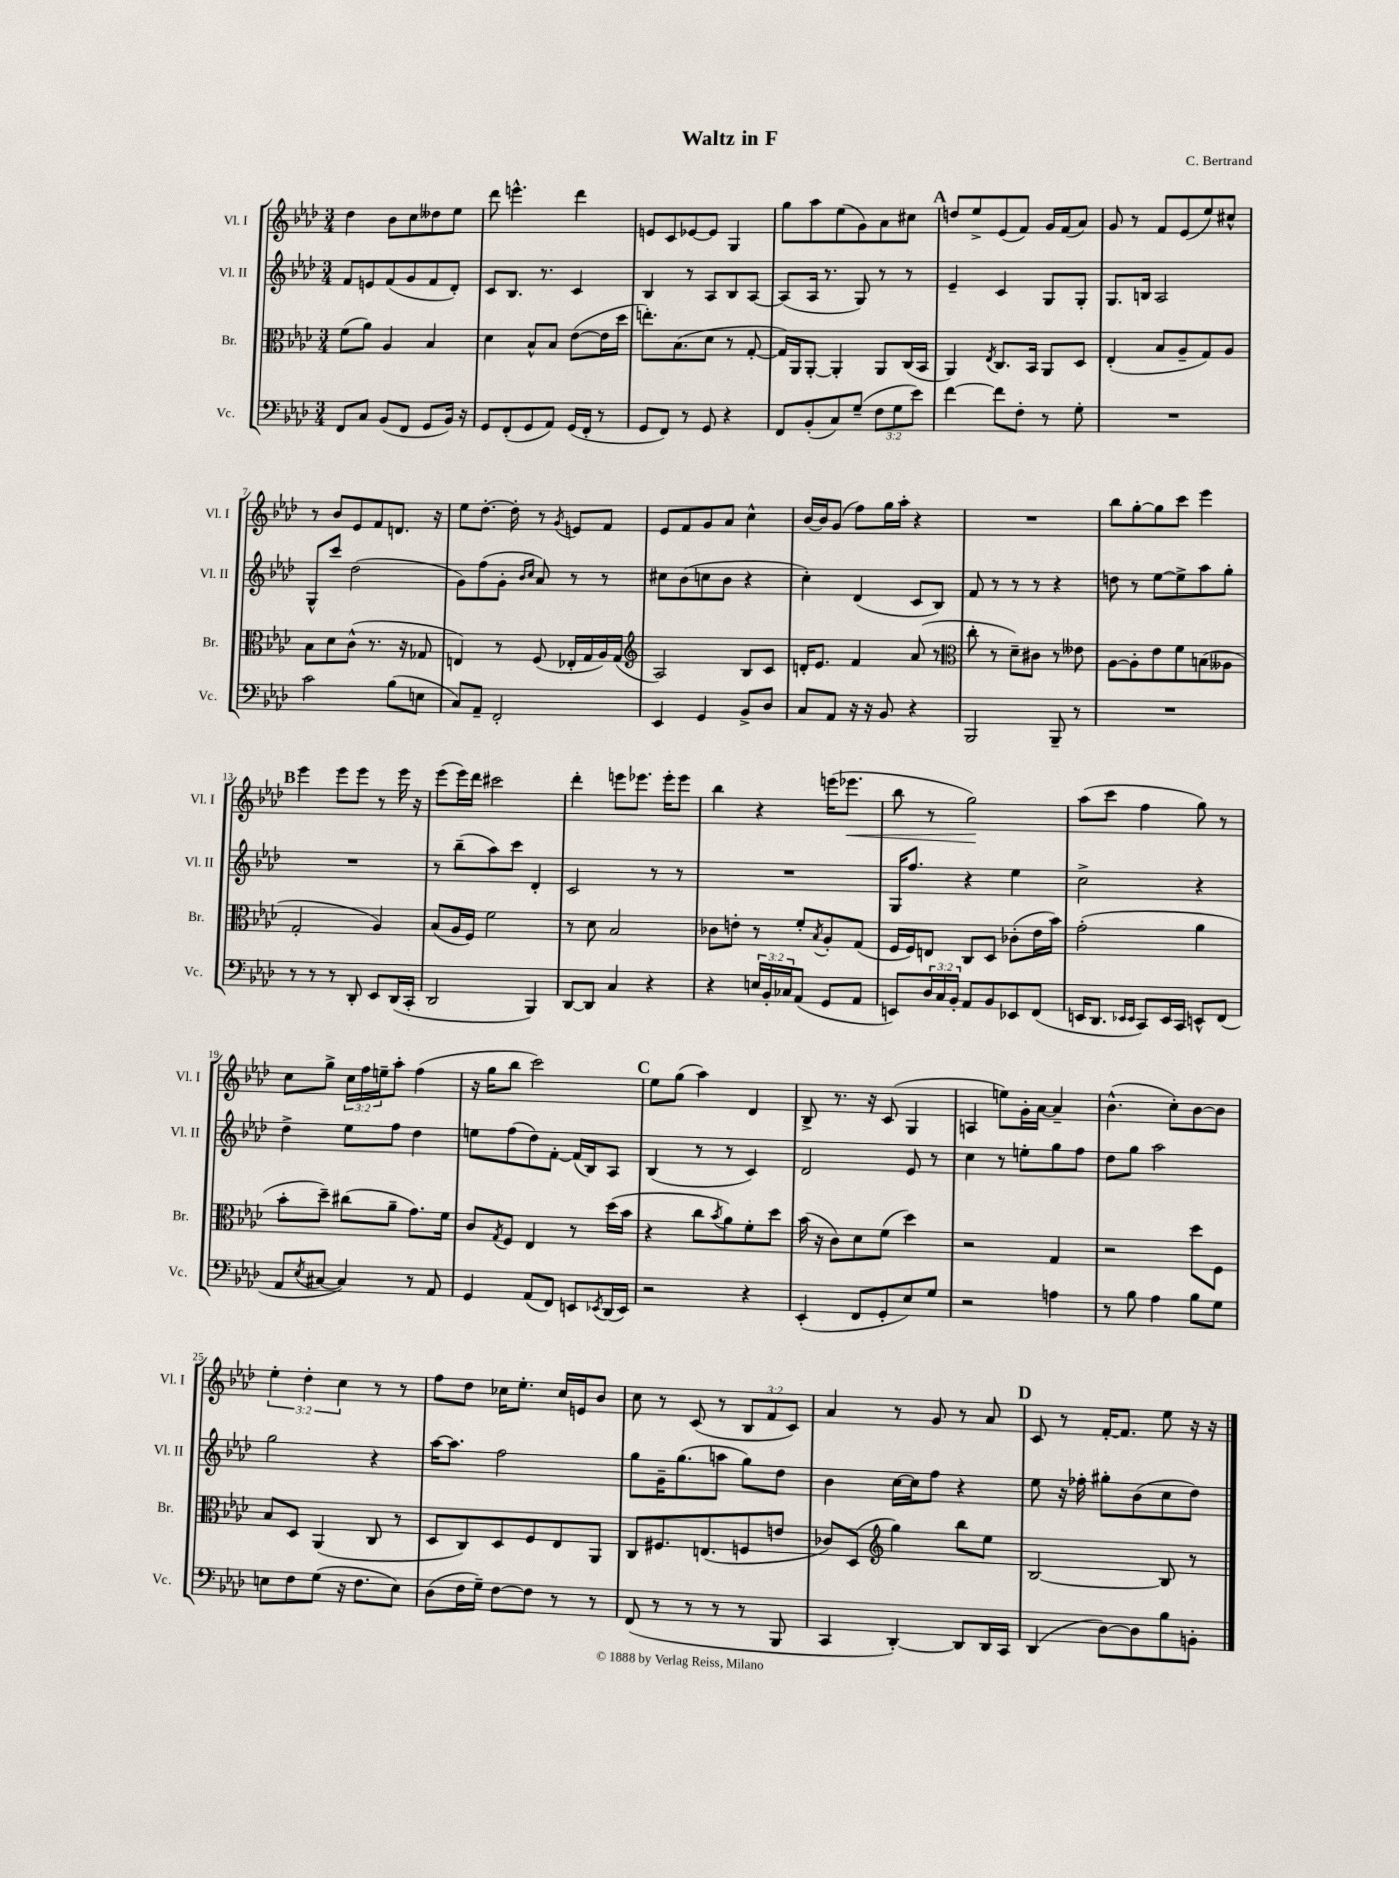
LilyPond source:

\header { title = "Waltz in F" composer = "C. Bertrand" }
<<
\new StaffGroup <<
\new Staff = "s0" \with { instrumentName = "Vl. I" shortInstrumentName = "Vl. I" } {
    \clef treble \key aes \major \numericTimeSignature \time 3/4 \override Staff.TupletNumber.text = #tuplet-number::calc-fraction-text
    des''4 bes'8 c''8 deses''8 ees''8 |
    des'''8 e'''4.-^ des'''4 |
    e'8 c'8 ees'8~ ees'8 g4 |
    g''8 aes''8 ees''8( g'8) aes'8 cis''8 |
    \mark \markup { \bold "A" } d''8 ees''8-> ees'8( f'8) g'16 f'16( aes'8) |
    g'8 r8 f'8 ees'8( ees''8) cis''8-^ |
    r8 bes'8 ees'8 f'8 d'8. r16 |
    ees''8 des''8.~-. des''16-. r8 \acciaccatura { g'8 } e'8 f'8 |
    ees'8 f'8 g'8 aes'8 c''4-^ |
    bes'16~ bes'16 g'8( f''8) g''16 aes''16-. r4 |
    R2. |
    bes''8 g''8~-. g''8 c'''8 ees'''4 |
    \mark \markup { \bold "B" } ees'''4 ees'''8 ees'''8 r8 ees'''16 r16 |
    ees'''8( ees'''16) des'''16 cis'''2 |
    des'''4-. e'''8 ees'''8. ees'''16-. ees'''8 |
    bes''4 r4 e'''16( ees'''8.\< |
    bes''8 r8 g''2\!) |
    aes''8( c'''8 f''4 g''8) r8 |
    c''8 g''8-> \tuplet 3/2 { c''16 f''16 e''16-- } aes''8-. f''4( |
    r16 g''16 bes''8 c'''2) |
    \mark \markup { \bold "C" } ees''8 g''8( aes''4) des'4 |
    bes8-> r8. r16 c'8( g4 |
    a4 e''8) g'16-. aes'16~ aes'4-- |
    bes'4.-^( c''8-.) bes'8~ bes'8 |
    \tuplet 3/2 { ees''4-. des''4-. c''4 } r8 r8 |
    f''8 des''8 ces''16 ees''8.-. ces''16 e'16 bes'8 |
    c''8 r8 c'8( r8 \tuplet 3/2 { bes8 f'8 c'8) } |
    aes'4 r8 g'8 r8 aes'8 |
    \mark \markup { \bold "D" } c'8 r8 f'16~-. f'8. ees''8 r16 r16 \bar "|." |
}
\new Staff = "s1" \with { instrumentName = "Vl. II" shortInstrumentName = "Vl. II" } {
    \clef treble \key aes \major \numericTimeSignature \time 3/4
    f'8 e'8 f'8( g'8 f'8 des'8-.) |
    c'8 bes8. r8. c'4 |
    bes4 r8 aes8 bes8 aes8~ |
    aes8( aes16 r8. g8) r8 r8 |
    \mark \markup { \bold "A" } ees'4-- c'4 g8 g8-. |
    g8. b16 aes2 |
    g8-^ c'''8 des''2( |
    g'8) f''8( g'8-. \grace { bes'16 c''16 } aes'8) r8 r8 |
    cis''8 bes'8( c''8 bes'8 r4 |
    c''4-.) des'4( c'8 bes8) |
    f'8 r8 r8 r8 r4 |
    d''8 r8 ees''8~ ees''8-> aes''8 g''8-. |
    \mark \markup { \bold "B" } R2. |
    r8 bes''8--( aes''8) c'''8 des'4-. |
    c'2 r8 r8 |
    R2. |
    g16 f''8. r4 ees''4 |
    c''2-> r4 |
    des''4-> ees''8 f''8 des''4 |
    e''8 f''8( des''8) f'8~-. f'16( bes16) aes8 |
    \mark \markup { \bold "C" } bes4( r8 r8 c'4) |
    des'2 ees'8 r8 |
    c''4 r8 e''8-. g''8 f''8 |
    des''8 g''8 aes''2 |
    g''2 r4 |
    aes''16~ aes''8. f''2 |
    g''8 g'16-- g''8.( a''8 g''8) des''8 |
    bes'4 c''16~ c''16 f''8 r4 |
    \mark \markup { \bold "D" } ees''8 r16 fes''16-. gis''8-. bes'8( c''8 des''8) \bar "|." |
}
\new Staff = "s2" \with { instrumentName = "Br." shortInstrumentName = "Br." } {
    \clef alto \key aes \major \numericTimeSignature \time 3/4
    f'8( aes'8) aes4 bes4 |
    des'4 bes8-^ bes8 ees'8~( ees'16 des''16 |
    e''8.-.) bes8.( des'8 r8 g8~-. |
    g16) aes,16 aes,8~-. aes,4-. aes,8 c16( bes,16 |
    \mark \markup { \bold "A" } aes,4) \acciaccatura { ees8 } c8. bes,16 aes,8 des8 |
    ees4-.( bes8 aes8-- g8) aes8 |
    bes8 des'8 c'8-^( r8. r16 ges8 |
    e4) r8 f8( ees16-. g16 aes16) g16( |
    \clef treble aes2) bes8 c'8 |
    d'16-. ees'8. f'4 aes'8( r8 |
    \clef alto c''8-. r8 des'8--) cis'8 r8 eeses'8 |
    aes8~ aes8-. ees'8 f'8 b8( aeses8 |
    \mark \markup { \bold "B" } g2-. aes4) |
    bes8( aes16 f16) f'2 |
    r8 des'8 bes2 |
    ces'8 e'8-. r8 f'8-. \acciaccatura { bes8 } aes8-. g8( |
    f16 f16) e8 c8 des8 ces'8-.( ees'16 bes'16) |
    g'2-.( aes'4 |
    bes'8-. des''8--) cis''8( aes'8-- g'8.) f'16 |
    c'8 \acciaccatura { g8 } f8 ees4 r8 des''16( bes'16 |
    \mark \markup { \bold "C" } r4 c''8 \acciaccatura { bes'8 } aes'8) f'8-. des''8 |
    bes'16( r16 c'8) des'8 f'8( des''4) |
    r2 g4 |
    r2 des''8 f8 |
    bes8 des8 aes,4( c8 r8 |
    des8 c8) des8 f8 ees8 aes,8 |
    c8 fis8. e8.( f8 e'8 |
    ces'8) des8( \clef treble g''4) bes''8 ees''8 |
    \mark \markup { \bold "D" } bes2~ bes8 r8 \bar "|." |
}
\new Staff = "s3" \with { instrumentName = "Vc." shortInstrumentName = "Vc." } {
    \clef bass \key aes \major \numericTimeSignature \time 3/4 \override Staff.TupletNumber.text = #tuplet-number::calc-fraction-text
    f,8 c8 bes,8( f,8 g,8 bes,16) r16 |
    g,8 f,8-.( g,8 aes,8) g,16( f,16-. r8 |
    g,8 f,8) r8 g,8 r4 |
    f,8 bes,8-.( c8) g8--( \tuplet 3/2 { f8 g8 ees'8) } |
    \mark \markup { \bold "A" } f'4~ f'8 f8-. r8 g8-. |
    R2. |
    c'2 bes8( e8 |
    c8) aes,8-- f,2-. |
    ees,4 g,4 bes,8-> des8 |
    c8 aes,8 r16 r16 bes,8 r4 |
    bes,,2 bes,,8-- r8 |
    R2. |
    \mark \markup { \bold "B" } r8 r8 r8 des,8-. ees,8 des,16( c,16-. |
    des,2 bes,,4) |
    des,8~ des,8 c4 r4 |
    r4 \tuplet 3/2 { e16 bes,16-. ces16 } aes,8( g,8 aes,8 |
    e,8) \tuplet 3/2 { des16 c16 bes,16-. } aes,8 bes,8 ees,8 f,8( |
    e,16 des,8. \grace { ees,16 ees,16 } c,8) ees,16 c,16 e,8-^ f,8( |
    aes,8 \acciaccatura { ees8 } cis8~ cis4) r8 aes,8 |
    g,4 aes,8( f,8) e,8 \acciaccatura { ees,8 } des,16( ees,16) |
    \mark \markup { \bold "C" } r2 r4 |
    ees,4-.( f,8 g,8-. ees8) g8 |
    r2 a4 |
    r8 bes8 aes4 bes8 g8 |
    e8 f8 g8( r16 f8. e8) |
    des8( f16 g16--) f8~ f8 r8 r8 |
    f,8( r8 r8 r8 r8 bes,,8 |
    c,4 des,4~-.) des,8 des,16 c,16 |
    \mark \markup { \bold "D" } des,4( des8~) des8 bes8 b,8-. \bar "|." |
}
>>
>>
